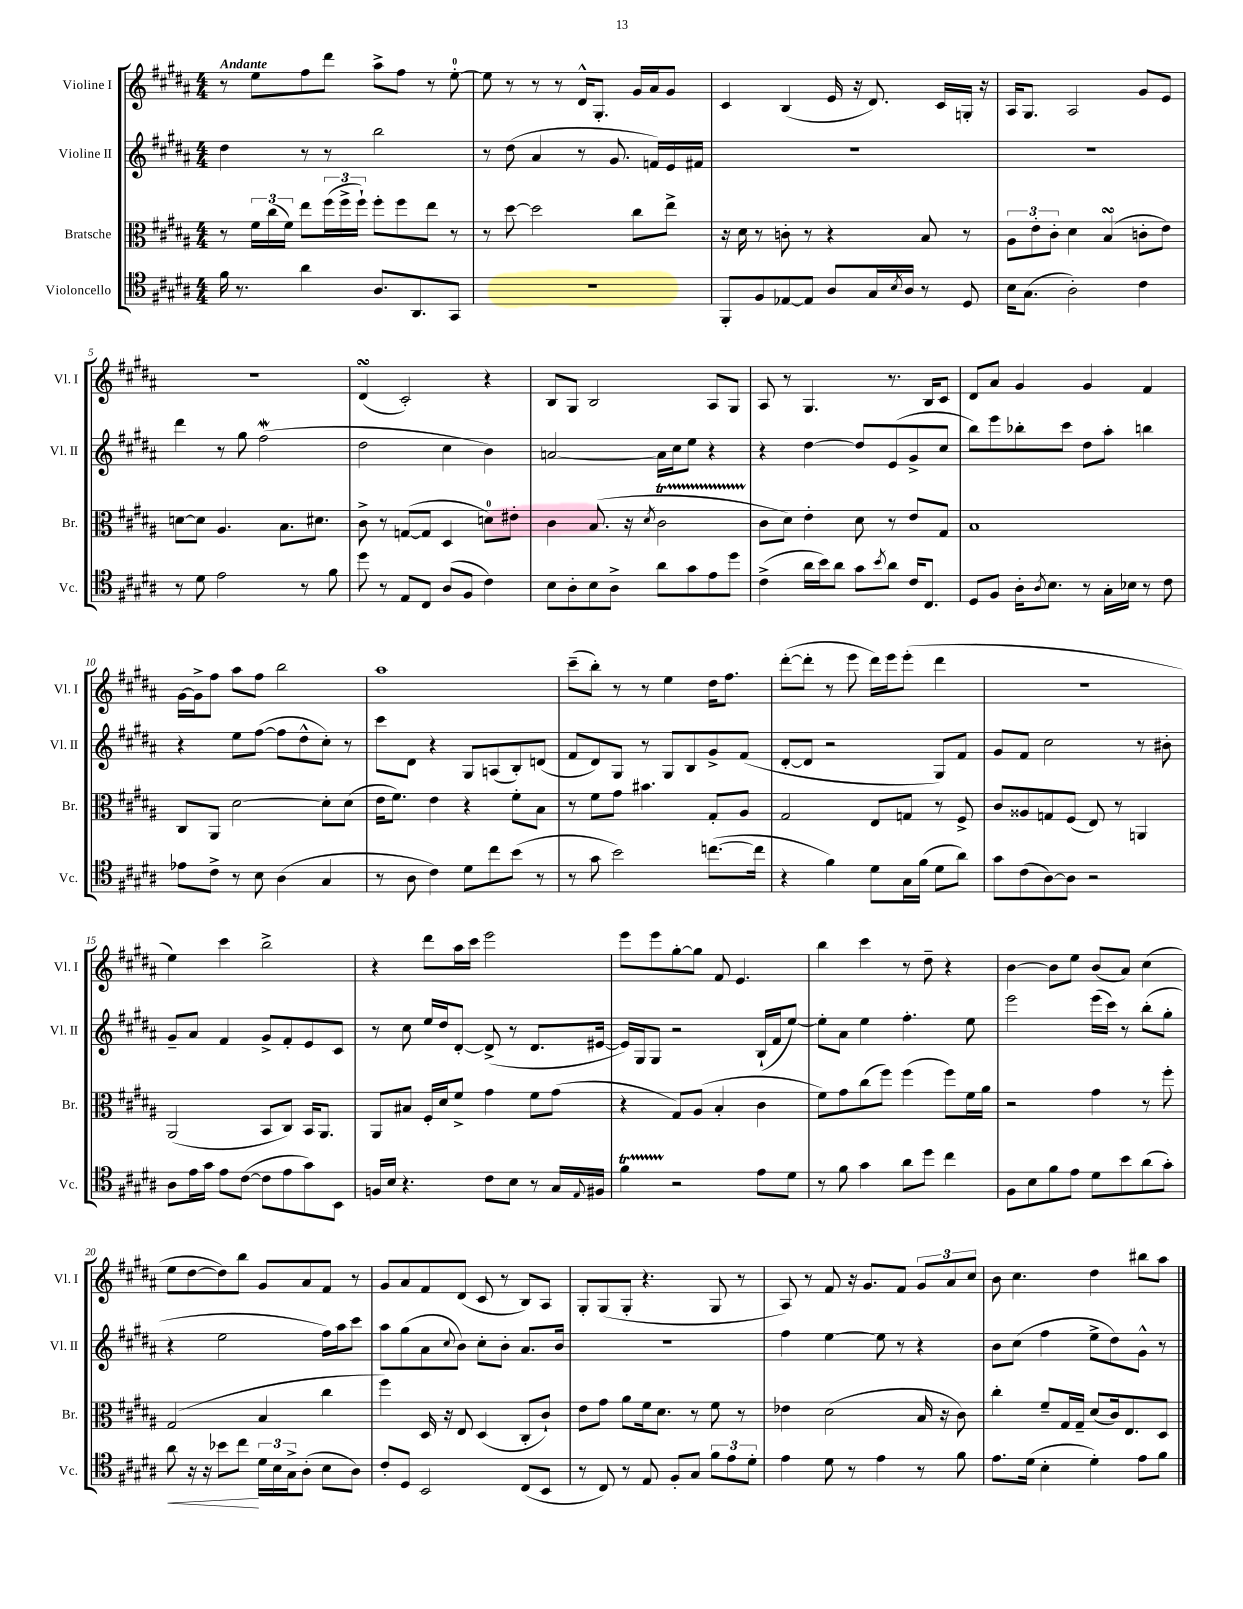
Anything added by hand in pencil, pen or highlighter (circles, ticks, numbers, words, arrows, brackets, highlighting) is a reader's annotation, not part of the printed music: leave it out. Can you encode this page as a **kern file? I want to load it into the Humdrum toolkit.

**kern	**kern	**kern	**kern
*staff4	*staff3	*staff2	*staff1
*clefC4	*clefC3	*clefG2	*clefG2
*k[f#c#g#d#a#]	*k[f#c#g#d#a#]	*k[f#c#g#d#a#]	*k[f#c#g#d#a#]
*M4/4	*M4/4	*M4/4	*M4/4
16f#	8r	4dd#	8r
8.r	.	.	.
.	24f#	.	8ee
.	(24cc#	.	.
.	24f#)	.	.
4a#	8ee	8r	8ff#
.	(24ff#	8r	8ddd#
.	24ff#^	.	.
.	24ff#`)	.	.
8.A#	8ff#'	2bb	8aa#^
.	8ff#	.	8ff#
8.AA#	.	.	.
.	8ee	.	8r
8GG#	8r	.	[8ee'
=	=	=	=
1r	8r	8r	8ee]
.	[8dd#	(8dd#	8r
.	2dd#]	4a#	8r
.	.	.	8r
.	.	8r	16d#^^
.	.	.	8.G#'
.	.	8.g#	.
.	8cc#	.	16g#
.	.	16f)	16a#
.	8ee^	16e	8g#
.	.	16f#	.
=	=	=	=
8FF#'	16r	1r	4c#
.	16d#	.	.
8F#	8r	.	.
[8E-	8c'	.	(4B
8E-]	8r	.	.
8A#	4r	.	16e
.	.	.	16r
16G#	.	.	8.d#)
8qB	.	.	.
16A#	.	.	.
8r	8B	.	.
.	.	.	16c#
8D#	8r	.	16G'
.	.	.	16r
=	=	=	=
16B	12A#	1r	16A#
(8.G#	.	.	8.G#
.	12e'	.	.
.	12c#'	.	.
2A#')	4d#	.	2A#
.	(4B	.	.
4c#	8c'	.	8g#
.	8e)	.	8e
=	=	=	=
8r	[8d	4ddd#	1r
8d#	8d]	.	.
2e	4.A#	8r	.
.	.	8gg#	.
.	.	(2ff#	.
.	8.B	.	.
8r	.	.	.
.	8.d#	.	.
8f#	.	.	.
=	=	=	=
8dd#	8c#^	2dd#	(4d#
8r	8r	.	.
8E	([8G	.	2c#')
8C#	8G]	.	.
(8A#	4D#	4cc#	.
8F#	.	.	.
4c#)	8d)	4b)	4r
.	8e#'	.	.
=	=	=	=
8B	4c#	[2a	8B
8A#'	.	.	8G#
8B	(8.B	.	2B
8A#^	.	.	.
.	16r	.	.
.	8qd#	.	.
8a#	2c#	16a]	.
.	.	16cc#	.
8g#	.	8ee	.
8e	.	4r	8A#
8dd#	.	.	8G#
=	=	=	=
(4c#^	8c#	4r	8A#
.	8d#)	.	8r
16a#	4e'	[4dd#	4.G#
16b)	.	.	.
8a#	.	.	.
8g#	8d#	8dd#]	.
8qb	.	.	.
8a#	8r	(8e	8.r
16c#	8e	8g#^	.
8.C#	.	.	16B
.	8G#	8cc#	8c#
=	=	=	=
8D#	1B	8bb)	8d#
8F#	.	8eee	8a#
16A#'	.	8bb-'	4g#
8qA#	.	.	.
8.B	.	.	.
.	.	8ccc#	.
8r	.	8dd#	4g#
16G#'	.	8aa#'	.
16B-	.	.	.
8r	.	4bb	4f#
8c#	.	.	.
=	=	=	=
8e-	8C#	4r	[16g#
.	.	.	16g#^]
8c#^	8AA#	.	8ff#
8r	[2d#	8ee	8aa#
8B	.	([8ff#	8ff#
(4A#	.	8ff#]	2bb
.	.	8dd#^^	.
4G#	8d#']	8cc#')	.
.	(8d#	8r	.
=	=	=	=
8r	16e	8ccc#	1aa#
.	8.f#)	.	.
8A#	.	8d#	.
4c#)	4e	4r	.
8d#	4r	8G#	.
8cc#	.	(8A	.
(8b	8f#'	8B')	.
8r	8B	(8d	.
=	=	=	=
8r	8r	8f#	(8ccc#~
8g#	8f#	8d#)	8bb')
2b)	8g#	8G#	8r
.	4.b#	8r	8r
.	.	8G#	4ee
.	.	8B	.
([8.cc	8G#'	8g#^	16dd#
.	.	.	8.ff#
.	8A#	(8f#	.
16cc]	.	.	.
=	=	=	=
4r	2G#	[8d#'	([8ddd#'
.	.	8d#]	8ddd#']
4f#)	.	2r	8r
.	.	.	8eee
8d#	8E	.	16ddd#)
.	.	.	16eee
16G#	8G	.	(8eee'
(16f#	.	.	.
8d#	8r	8G#)	4ddd#
8a#)	8F#^	8f#	.
=	=	=	=
8g#	8c#	8g#	1r
(8c#	8A##	8f#	.
[8A#)	8G	2cc#	.
8A#]	(8F#	.	.
2r	8E)	.	.
.	8r	.	.
.	4AA	8r	.
.	.	8b#'	.
=	=	=	=
8A#	(2AA#	8g#~	4ee)
16e	.	8a#	.
16g#	.	.	.
8e	.	4f#	4ccc#
([8c#	.	.	.
8c#]	8BB	8g#^	2bb^
8e	8C#)	8f#'	.
8g#)	16BB	8e	.
.	8.AA#	.	.
8BB	.	8c#	.
=	=	=	=
16F	8AA#	8r	4r
16B	.	.	.
4.r	8B#	8cc#	.
.	16F#'	16ee	8ddd#
.	16d#	16dd#	.
.	8f#^	[8d#'	16aa#
.	.	.	16ccc#
8c#	4g#	(8d#^]	2eee
8B	.	8r	.
8r	8f#	8.d#	.
16G#	(8g#	.	.
8qqE	.	.	.
16F#	.	[16e#	.
=	=	=	=
4f#	4r	16e#])	8eee
.	.	16G#	.
.	.	8G#	8eee
2r	8G#)	2r	[8gg#'
.	(8A#	.	8gg#]
.	4B'	.	8f#
.	.	.	4.e
8e	4c#	(16B`	.
.	.	16f#	.
8d#	.	[8ee)	.
=	=	=	=
8r	8f#)	8ee']	4bb
8f#	8g#	8a#	.
4g#	(8cc#	4ee	4ccc#
.	8ff#)	.	.
8a#	(4ff#	4.ff#'	8r
8dd#	.	.	8dd#~
4cc#	8ff#)	.	4r
.	16f#	8ee	.
.	16a#	.	.
=	=	=	=
8F#	2r	2eee	[4b
8B	.	.	.
8f#	.	.	8b]
8e	.	.	8ee
8d#	4g#	(16eee	(8b
.	.	16ccc#)	.
8b	.	8r	8a#)
(8a#	8r	(8bb'	(4cc#
8g#')	8ff#'	8gg#'	.
=	=	=	=
8a#	(2G#	4r	8ee
16r	.	.	[8dd#
16r	.	.	.
8b-	.	2ee	8dd#])
8cc#	.	.	8bb
24d#	4B	.	8g#
24B	.	.	.
24G#^	.	.	.
(8A#'	.	.	8a#
8B	4cc#	16ff#)	8f#
.	.	16aa#	.
8A#)	.	8ccc#	8r
=	=	=	=
8c#'	4ff#)	8aa#	8g#
8D#	.	(8gg#	8a#
2BB	16D#	8a#	8f#
.	16r	.	.
.	.	8qqcc#	.
.	8E	8b)	(8d#
.	(4D#	8cc#'	8c#
.	.	8b'	8r
(8C#	8C#'	8.a#	8B)
8BB	8c#`)	.	8A#
.	.	16b	.
=	=	=	=
8r	8e	1r	8G#'
8C#)	8g#	.	(8G#
8r	8a#	.	8G#'
8E	16f#	.	4.r
.	8.d#	.	.
8F#'	.	.	.
8G#	8r	.	.
12f#	8f#	.	8G#
12e	.	.	.
.	8r	.	8r
12d#'	.	.	.
=	=	=	=
4e	4e-	4ff#	8A#)
.	.	.	8r
8d#	(2d#	[4ee	8f#
8r	.	.	16r
.	.	.	8.g#
4e	.	8ee]	.
.	.	8r	8f#
8r	16B	4r	12g#
.	16r	.	.
.	.	.	12a#
8f#	8c#)	.	.
.	.	.	12cc#
=	=	=	=
8.e	4cc#'	8b	8b
.	.	(8cc#	4.cc#
(16d#	.	.	.
4B'	8f#~	4ff#	.
.	16G#	.	.
.	16G#~	.	.
4d#')	(8d#	8ee^	4dd#
.	16c#)	8dd#)	.
.	8.E	.	.
8e	.	8g#^^	8bb#
8f#	8D#	8r	8aa#
==	==	==	==
*-	*-	*-	*-
